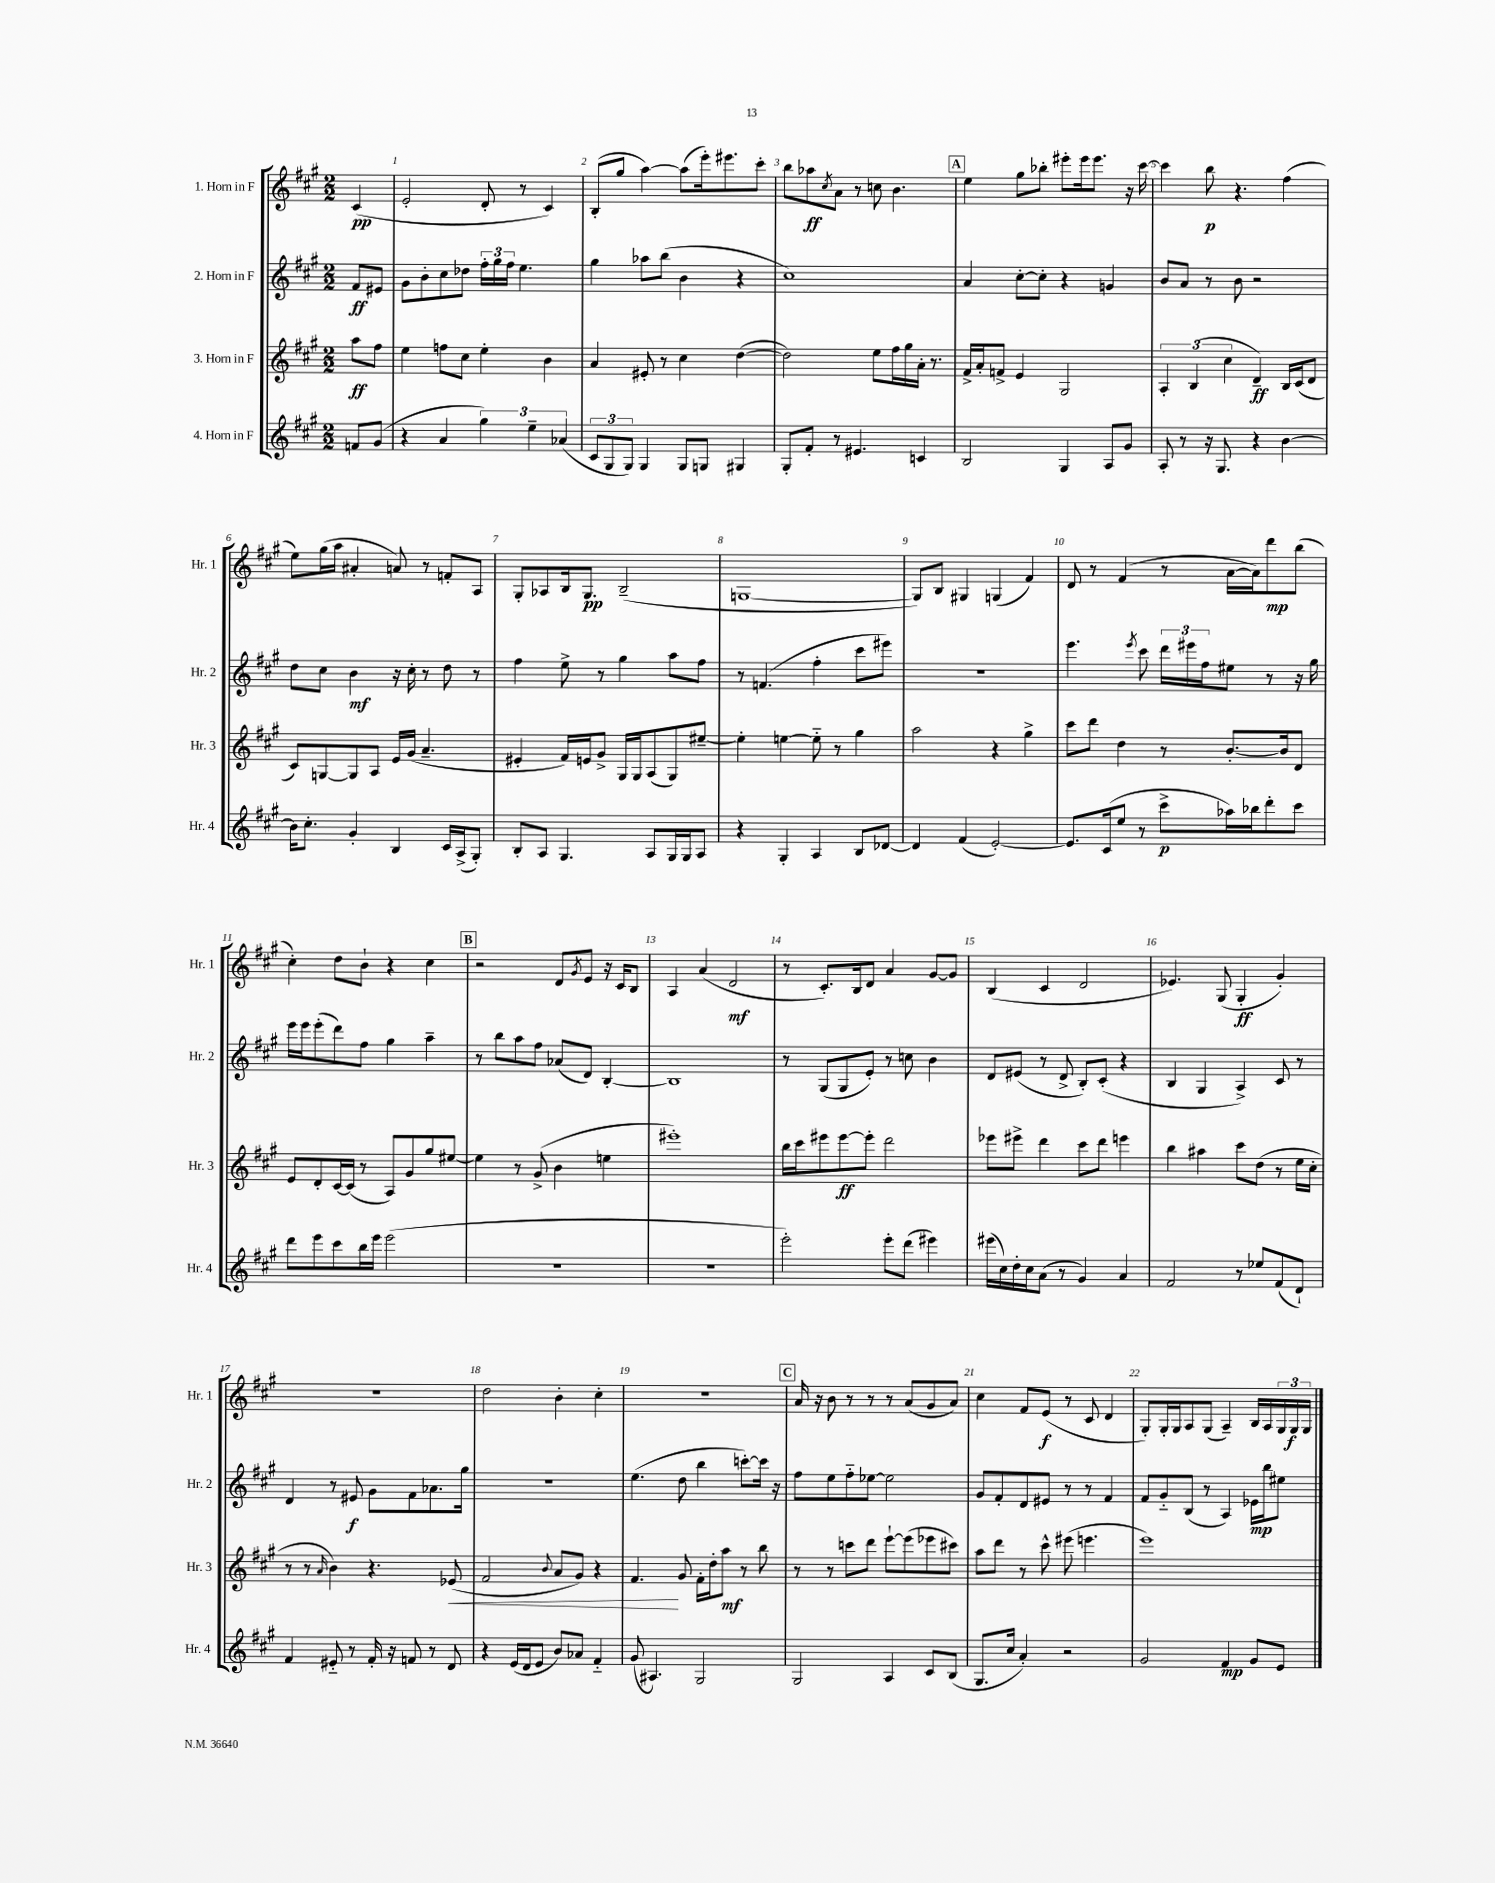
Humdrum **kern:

**kern	**kern	**kern	**kern
*staff4	*staff3	*staff2	*staff1
*clefG2	*clefG2	*clefG2	*clefG2
*k[f#c#g#]	*k[f#c#g#]	*k[f#c#g#]	*k[f#c#g#]
*M2/2	*M2/2	*M2/2	*M2/2
8f/L	8aa\L	8f#/L	(4c#/
(8g#/J	8ff#\J	8e#/J	.
=	=	=	=
4r	4ee\	8g#\L	2e'/
.	.	8b'\	.
4a/	8ff\L	8cc#\	.
.	8cc#\J	8dd-\J	.
6gg#\)	4ee'\	24ff#'\LL	8d'/
.	.	24gg#\	.
.	.	24ff#\JJ	.
.	.	4.ee\	8r
6ee~\	.	.	.
.	4b\	.	4c#/)
(6a-/	.	.	.
=	=	=	=
12c#/L	4a/	4gg#\	(8B'/L
12G#/	.	.	.
.	.	.	8gg#/J
12G#/J)	.	.	.
4G#/	8e#'/	8aa-\L	[4aa\)
.	8r	(8bb\J	.
8G#/L	4cc#\	4b\	(8aa\]L
8G/J	.	.	16eee'\k)
.	.	.	8.eee#\
4G#/	([4dd\	4r	.
.	.	.	8ccc#'\J
=	=	=	=
8G#'/L	2dd\])	1cc#)	8bb\L
8f#'/J	.	.	8aa-\
.	.	.	8qcc#/
8r	.	.	8a\J
4.e#/	.	.	8r
.	8ee\L	.	8cc\
.	16ff#\L	.	4.b\
.	16gg#\	.	.
4c/	16a'\JJ	.	.
.	8.r	.	.
=	=	=	=
2B/	16f#^/LL	4a/	4ee\
.	16a'/J	.	.
.	8f^/J	.	.
.	4e/	[8cc#'\L	8gg#\L
.	.	8cc#'\]J	8bb-'\J
4G#/	2G#/	4r	8eee#'\L
.	.	.	16eee#\k
.	.	.	8.eee#\J
8A/L	.	4g/	.
8g#/J	.	.	16r
.	.	.	[16ccc#\
=	=	=	=
8A'/	6A'/	8b/L	4ccc#\]
8r	.	8a/J	.
.	(6B/	.	.
16r	.	8r	8bb\
8.G#/	.	.	.
.	6cc#\	.	.
.	.	8b\	4.r
4r	4d~/)	2r	.
[4b\	16B/LL	.	(4ff#\
.	(16c#/J	.	.
.	8d/J	.	.
=	=	=	=
16b\]LK	8c#/L)	8dd\L	8ee\L)
8.cc#'\J	.	.	.
.	[8G/	8cc#\J	(16gg#\L
.	.	.	16aa\JJ
4g#'/	8G/]	4b\	4a#'/
.	8A/J	.	.
4B/	16e/LL	16r	8a/)
.	(16g#/JJ	16cc#'\	.
.	4.a~/	8r	8r
16c#/LL	.	8dd\	8f'/L
(16A^/J	.	.	.
8G#'/J)	.	8r	8A/J
=	=	=	=
8B'/L	4e#'/	4ff#\	8G#'/L
8A/J	.	.	8A-/
4.G#/	16f#/LL)	8ee^\	16B/k
.	16e/J	.	8.G#/J
.	8g#^/J	8r	.
.	16G#/LL	4gg#\	(2B~/
.	16G#/J	.	.
8A/L	(8A/	.	.
16G#/L	8G#/)	8aa\L	.
16G#/J	.	.	.
8A/J	[8ee#~/J	8ff#\J	.
=	=	=	=
4r	4ee#'\]	8r	[1G
.	.	(4.f/	.
4G#'/	[4ee\	.	.
4A/	8ee'~\]	4ff#'\	.
.	8r	.	.
8B/L	4gg#\	8ccc#\L	.
[8d-/J	.	8eee#\J)	.
=	=	=	=
4d-/]	2aa\	1r	8G/]L)
.	.	.	8B/J
(4f#/	.	.	4G#/
[2e'/)	4r	.	(4G/
.	4gg#^\	.	4f#/)
=	=	=	=
8.e/]L	8ccc#\L	4.eee\	8d/
.	8ddd\J	.	8r
(16c#/k	.	.	.
8ee/J	4dd\	.	(4f#/
.	.	8qeee/	.
8r	.	8ccc#\	.
8ccc#^\L	8r	24ddd\LL	8r
.	.	24eee#\	.
.	.	24ff#\J	.
16aa-\L)	[8.b'/L	8ee#\J	[16a\LL
16bb-\J	.	.	16a\]J)
8ddd'\	.	8r	8ddd\
.	16b/]k	.	.
8ccc#\J	8d/J	16r	(8bb\J
.	.	16gg#\	.
=	=	=	=
8ddd\L	8e/L	16eee\LL	4cc#'\)
.	.	16eee\J	.
8eee\	8d'/	(8eee'\	.
8ccc#\	[16c#/L	8ddd\)	8dd\L
.	(16c#/]JJ	.	.
16bb\L	8r	8ff#\J	8b`\J
16eee\JJ	.	.	.
(2eee\	8A/L)	4gg#\	4r
.	8g#/	.	.
.	8gg#/	4aa~\	4cc#\
.	[8ee#/J	.	.
=	=	=	=
1r	4ee#\]	8r	2r
.	.	8bb\L	.
.	8r	8aa\	.
.	(8g#^/	8ff#\J	.
.	4b\	(8a-/L	8d/L
.	.	.	8qg#/
.	.	8d/J)	8e/J
.	4ee\	[4B'/	16r
.	.	.	16c#/LK
.	.	.	8B/J
=	=	=	=
1r	1eee#')	1B]	4A/
.	.	.	(4a/
.	.	.	2d/
=	=	=	=
2eee'\)	16bb\LL	8r	8r
.	16ccc#\J	.	.
.	8eee#\	(8G#/L	8.c#'/L)
.	[8eee#\	8G#/	.
.	.	.	16B/k
.	8eee#'\]J	8e'/J)	8d/J
8eee'\L	2ddd\	8r	4a/
(8ddd\J	.	8cc\	.
4eee#\)	.	4b\	[8g#/L
.	.	.	8g#/]J
=	=	=	=
(16eee#\LL	8eee-\L	8d/L	(4B/
16cc#\)	.	.	.
16dd'\	8eee#^\J	(8e#/J	.
16cc#\J	.	.	.
(8a\J	4ddd\	8r	4c#/
8r	.	8d^/	.
4g#/)	8ccc#\L	8B'/L)	2d/
.	8ddd\J	(8c#'/J	.
4a/	4eee\	4r	.
=	=	=	=
2f#/	4bb\	4B/	4.e-/)
.	4aa#\	4G#/	.
.	.	.	(8G#/
8r	8ccc#\L	4A^/)	4G#'/
8ee-/L	(8dd\J	.	.
(8f#/	8r	8c#/	4g#'/)
8d`/J)	16ee\LL	8r	.
.	16cc#'\JJ	.	.
=	=	=	=
4f#/	8r	4d/	1r
.	8r	.	.
.	16qqa/	.	.
8e#'~/	4b\)	8r	.
8r	.	8e#/	.
16f#'/	4.r	8g#\L	.
16r	.	.	.
8f/	.	8f#\	.
8r	.	8.a-\	.
8d/	(8e-/	.	.
.	.	16gg#\Jk	.
=	=	=	=
4r	2f#/	1r	2dd\
(16e/LL	.	.	.
16d/J	.	.	.
8e/J	.	.	.
.	8qqb/	.	.
8b/L)	8a/L	.	4b'\
8a-/J	8g#/J)	.	.
4f#'~/	4r	.	4cc#'\
=	=	=	=
(8g#/	4.f#/	(4.ee\	1r
4.A#/)	.	.	.
.	8g#/	8dd\	.
2G#/	16f#'\LL	4bb\	.
.	16dd'\J	.	.
.	8aa\J	.	.
.	8r	[8ccc'\L)	.
.	8bb\	16ccc\]Jk	.
.	.	16r	.
=	=	=	=
2G#/	8r	8ff#\L	16a/
.	.	.	16r
.	8r	8ee\	8b\
.	8ccc\L	8ff#'~\	8r
.	8ddd\J	[8ee-\J	8r
4A/	[8eee`\L	2ee-\]	8r
.	(8eee\]	.	(8a/L
8c#/L	8eee-\	.	8g#/
(8B/J	8ccc#\J)	.	8a/J)
=	=	=	=
8.G#/L	8aa\L	8g#/L	4cc#\
.	8ddd\J	8f#'/	.
16cc#/Jk	.	.	.
4a'/)	8r	8d/	8f#/L
.	8ccc#^^\	8e#/J	(8e/J
2r	(8eee#\	8r	8r
.	4.eee\	8r	8c#/
.	.	4f#/	4d/
=	=	=	=
2g#/	1eee)	8f#/L	8G#'/L)
.	.	8g#'~/	16G#'/L
.	.	.	16G#/J
.	.	(8B/J	8A/
.	.	8r	(8G#/J
4f#/	.	4A/)	4A~/)
8g#/L	.	16e-\LL	16B/LL
.	.	16bb\J	16A/
8e/J	.	8ee#\J	24G#/
.	.	.	24G#/
.	.	.	24G#/JJ
==	==	==	==
*-	*-	*-	*-
